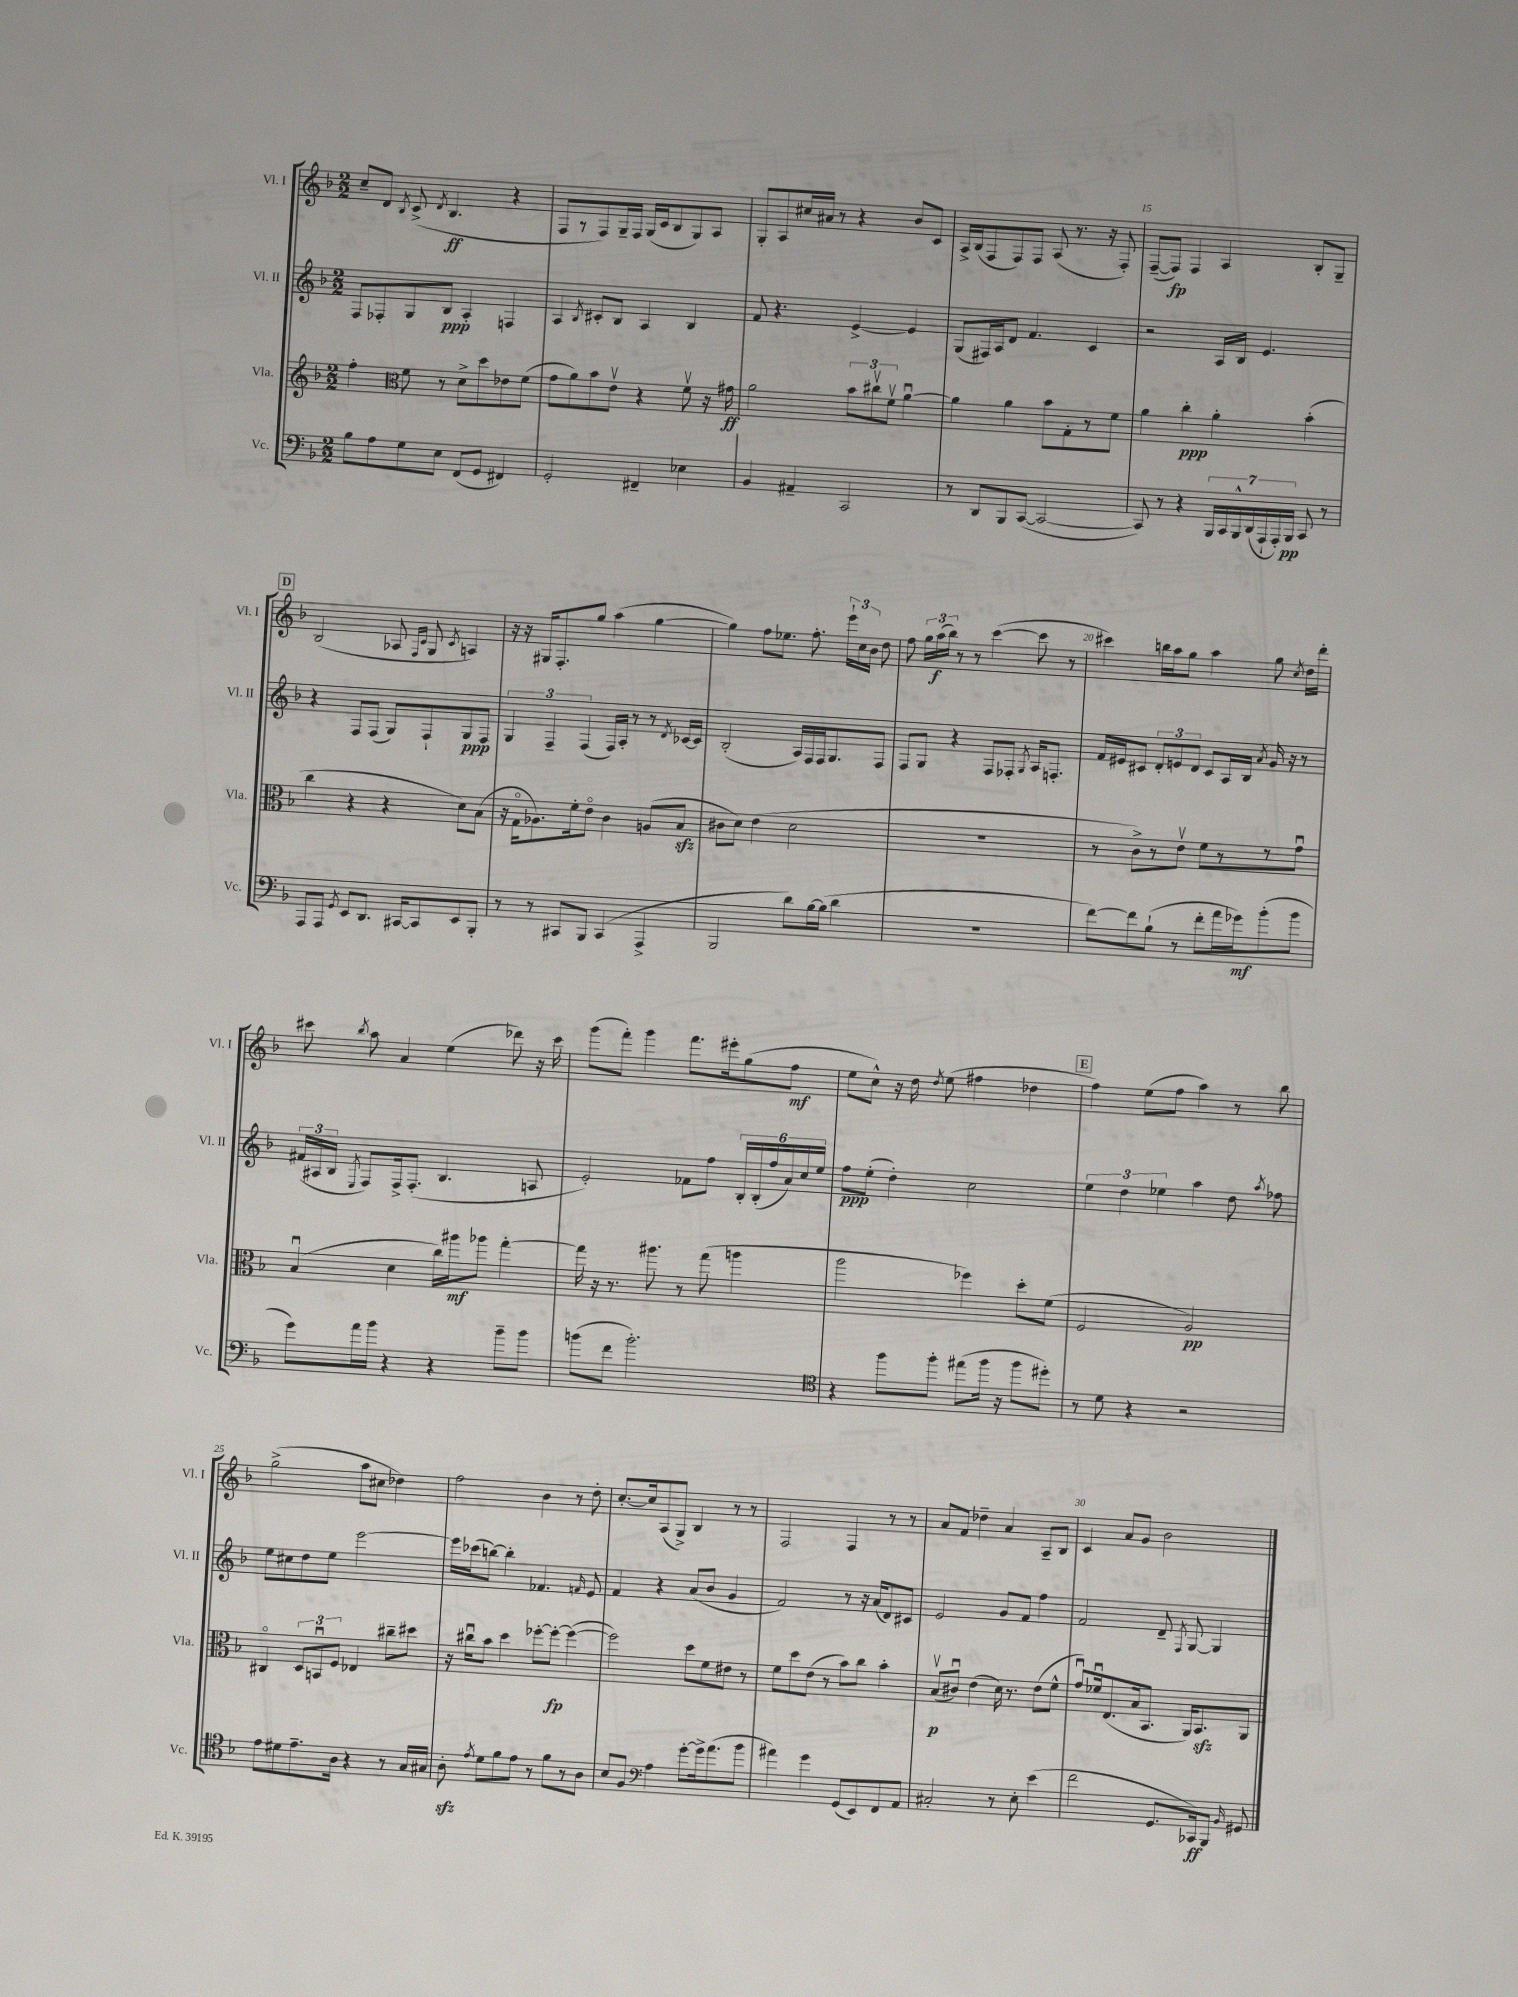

**kern	**dynam	**kern	**dynam	**kern	**dynam	**kern	**dynam
*part4	*part4	*part3	*part3	*part2	*part2	*part1	*part1
*staff4	*staff4	*staff3	*staff3	*staff2	*staff2	*staff1	*staff1
*I"Vc.	*	*I"Vla.	*	*I"Vl. II	*	*I"Vl. I	*
*I'Vc.	*	*I'Vla.	*	*I'Vl. II	*	*I'Vl. I	*
*clefF4	*	*clefG2	*	*clefG2	*	*clefG2	*
*k[b-]	*	*k[b-]	*	*k[b-]	*	*k[b-]	*
*M2/2	*	*M2/2	*	*M2/2	*	*M2/2	*
=11	=11	=11	=11	=11	=11	=11	=11
8B-\L	.	4ff'\	.	8F/L	.	8cc~/L	.
8A\	.	.	.	8F-X'/	.	8d/J	.
*	*	*clefC3	*	*	*	*	*
.	.	.	.	.	.	8qB-/	.
8G\	.	8f\	.	8G/	.	(8c^/	.
.	.	.	.	.	.	8qd/	.
8E\J	.	8r	.	8B-/J	ppp	4.B-/	ff
(8FF/L	.	8d^\L	.	4A'/	.	.	.
8GG/J	.	8dd\	.	.	.	.	.
4FF#X/)	.	8e-X\	.	4Fn/	.	4r	.
.	.	(8f\J	.	.	.	.	.
=12	=12	=12	=12	=12	=12	=12	=12
2GG'/	.	8g\L	.	4A/	.	8F/L	.
.	.	8a\)	.	.	.	8r	.
.	.	.	.	8qB-/	.	.	.
.	.	8b-\	.	8c#X'/L	.	8F/)	.
.	.	8ev\J	.	8B-/J	.	16G~/L	.
.	.	.	.	.	.	16F/JJ	.
4FF#X~/	.	4r	.	4A/	.	(16G/LL	.
.	.	.	.	.	.	16c/J	.
.	.	.	.	.	.	8B-/	.
4E-X\	.	8fv\	.	4B-/	.	8G/)	.
.	.	16r	.	.	.	8A/J	.
.	.	16g#X\	ff	.	.	.	.
=13	=13	=13	=13	=13	=13	=13	=13
4BB-/	.	2a\	.	8f/	.	8G'/L	.
.	.	.	.	4.r	.	8A/	.
4AA#X~/	.	.	.	.	.	16cc#X/L	.
.	.	.	.	.	.	16a#X/JJ	.
.	.	.	.	.	.	8r	.
2CC/	.	12b-\L	.	[4e^/	.	4r	.
.	.	12cc#Xv\	.	.	.	.	.
.	.	12fv\J	.	.	.	.	.
.	.	[4au\	.	4e/]	.	8b-/L	.
.	.	.	.	.	.	8c/J	.
=14	=14	=14	=14	=14	=14	=14	=14
8r	.	4a\]	.	(8G/L	.	16A^/LL	.
.	.	.	.	.	.	(16B-/J	.
8DD/L	.	.	.	16F#X/L)	.	8F/	.
.	.	.	.	16A/J	.	.	.
8BBB-/	.	4a\	.	8d/J	.	8F/)	.
([8CC/J	.	.	.	4.f/	.	8F/J	.
2CC/_	.	8b-\L	.	.	.	(8A/	.
.	.	8G'\	.	.	.	8.r	.
.	.	8r	.	4c/	.	.	.
.	.	.	.	.	.	16r	.
.	.	8f\J	.	.	.	8F'/)	.
=15	=15	=15	=15	=15	=15	=15	=15
8CC/])	.	4a\	.	2r	.	([8F~/L	.
8r	.	.	.	.	.	8F/J])	fp
4r	.	4cc'\	ppp	.	.	4F/	.
28BBB-/LL	.	4a'\	.	16A/LL	.	4A/	.
28CC/	.	.	.	.	.	.	.
.	.	.	.	16B-/JJ	.	.	.
28BBB-^^/	.	.	.	.	.	.	.
(28DD/	.	.	.	.	.	.	.
.	.	.	.	4.e/	.	.	.
28AAA`/	.	.	.	.	.	.	.
28AAA'/)	.	.	.	.	.	.	.
28BBB-/JJ	pp	.	.	.	.	.	.
8CC/	.	(4b-'\	.	.	.	8B-'/L	.
8r	.	.	.	.	.	8G~/J	.
!!LO:LB:g=z
!!LO:REH:place=s1:t=D
=16	=16	=16	=16	=16	=16	=16	=16
8AAA/L	.	4cc\	.	4r	.	(2B-/	.
8AAA/J	.	.	.	.	.	.	.
8qGG/	.	.	.	.	.	.	.
8EE/L	.	4r	.	8F/L	.	.	.
8.DD/J	.	.	.	(8F/J	.	.	.
.	.	4r	.	8G/L)	.	8A-X/	.
[16CC#X/KL	.	.	.	.	.	.	.
.	.	.	.	.	.	16qqF/LL	.
.	.	.	.	.	.	16qqc/JJ	.
8CC#/]	.	.	.	8F`/	.	8G/	.
.	.	.	.	.	.	8qc/	.
8EE/	.	8d\L)	.	8G/	ppp	4An/)	.
8BBB-'/J	.	(8B-\J	.	8F/J	.	.	.
=17	=17	=17	=17	=17	=17	=17	=17
8r	.	16r	.	6G/	.	16r	.
.	.	16G\KL	.	.	.	16r	.
8r	.	8.A-X\)	.	.	.	16G#X/KL	.
.	.	.	.	6F~/	.	.	.
.	.	.	.	.	.	8.F'/	.
8CC#X/L	.	.	.	.	.	.	.
.	.	16f'\k	.	.	.	.	.
.	.	.	.	(6F/	.	.	.
8BBB-/J	.	8e\J	.	.	.	8gg/J	.
(4CC#/	.	4c\	.	16F/LL)	.	(4aa\	.
.	.	.	.	16A'/JJ	.	.	.
.	.	.	.	8r	.	.	.
4AAA^/	.	(8An/L	.	8r	.	[4gg\	.
.	.	.	.	8qd/	.	.	.
.	.	8B-zz/J	.	[16c-X/LL	.	.	.
.	.	.	.	16c-/JJ]	.	.	.
=18	=18	=18	=18	=18	=18	=18	=18
2BBB-/	.	8c#X\L	.	(2B-'/	.	4gg\])	.
.	.	8d\J)	.	.	.	.	.
.	.	(4e\	.	.	.	8ff\L	.
.	.	.	.	.	.	8.ee-X\J	.
8d\L)	.	2d\	.	16A/LL)	.	.	.
.	.	.	.	16F/	.	8.ff'\	.
[16B-\L	.	.	.	16F/J	.	.	.
(16B-\JJ]	.	.	.	8.G/	.	.	.
4d\	.	.	.	.	.	24eee`\LL	.
.	.	.	.	.	.	24cc\	.
.	.	.	.	.	.	24b-\JJ	.
.	.	.	.	8F/J	.	8dd\	.
=19	=19	=19	=19	=19	=19	=19	=19
1r	.	1r	.	8F/L	.	8ff\	.
.	.	.	.	8G/J	.	24gg\LL	.
.	.	.	.	.	.	(24aa\	f
.	.	.	.	.	.	24bb-\JJ)	.
.	.	.	.	4r	.	8r	.
.	.	.	.	.	.	8r	.
.	.	.	.	8F/L	.	([4ccc\	.
.	.	.	.	8F-X'/J	.	.	.
.	.	.	.	8qG/	.	.	.
.	.	.	.	16A/KL	.	8ccc\]	.
.	.	.	.	8.Fn'/J	.	.	.
.	.	.	.	.	.	8r	.
=20	=20	=20	=20	=20	=20	=20	=20
[8f\L)	.	8r	.	16f/LL	.	4ccc#X\)	.
.	.	.	.	16e#X/J	.	.	.
8f\]	.	8c^\L)	.	8c#X/J	.	.	.
(8B-`\J	.	8r	.	12d'/L	.	16bbn\LL	.
.	.	.	.	.	.	16aa\J	.
.	.	.	.	12en/	.	.	.
8r	.	8ev\J	.	.	.	8gg\J	.
.	.	.	.	12d/J	.	.	.
8f'\L	.	8f\L	.	8c#/L	.	4aa\	.
16a\L	.	8r	.	16A/L	.	.	.
16g-X\J)	mf	.	.	16B-/JJ	.	.	.
.	.	.	.	8qa/	.	.	.
(8b-'\	.	8r	.	16g/	.	8gg\	.
.	.	.	.	16r	.	.	.
.	.	.	.	.	.	8qcc/	.
8b-\J	.	8gu\J	.	8r	.	16dd\LL	.
.	.	.	.	.	.	16ddd'\JJ	.
!!LO:LB:g=z
=21	=21	=21	=21	=21	=21	=21	=21
8g\L)	.	(4B-u/	.	(24f#X/LL	.	8ccc#X\	.
.	.	.	.	24A#X/	.	.	.
.	.	.	.	24B-/JJ	.	.	.
.	.	.	.	8qE/	.	8qbb-/	.
16a\L	.	.	.	8F/L)	.	8aa\	.
16b-\JJ	.	.	.	.	.	.	.
4r	.	4d\	.	16F^/k	.	4a/	.
.	.	.	.	(8.F'/J	.	.	.
4r	.	16cc\LL)	.	4.B-/	.	(4ee\	.
.	.	16aa#X\J	mf	.	.	.	.
.	.	8aa-X\J	.	.	.	.	.
8b-~\L	.	[4gg'\	.	.	.	8ddd-X\)	.
8b-\J	.	.	.	8An/	.	16r	.
.	.	.	.	.	.	16ccc#\	.
=22	=22	=22	=22	=22	=22	=22	=22
(8bn\L	.	16gg\]	.	2e'/)	.	(8ggg\L	.
.	.	16r	.	.	.	.	.
8f\J	.	8.r	.	.	.	8fff'\J)	.
2.b'\)	.	.	.	.	.	4ggg\	.
.	.	8.aa#X\	.	.	.	.	.
.	.	8r	.	8f-X\L	.	8.fff\L	.
.	.	(8gg\	.	8ff\J	.	.	.
.	.	.	.	.	.	16eee#X'\k	.
.	.	4aan\	.	24B-'/LL	.	(8gg\	.
.	.	.	.	(24B-'/	.	.	.
.	.	.	.	24ff/	.	.	.
.	.	.	.	24a/)	.	8ff\J	mf
.	.	.	.	24cc/	.	.	.
.	.	.	.	24ee/JJ	.	.	.
=23	=23	=23	=23	=23	=23	=23	=23
*clefC4	*	*	*	*	*	*	*
4r	.	2aa\	.	8ff\L	ppp	8ee\L	.
.	.	.	.	(8ee'\J	.	8cc^^\J)	.
8ff\L	.	.	.	4dd'\)	.	16r	.
.	.	.	.	.	.	16dd\	.
.	.	.	.	.	.	8qdd/	.
8ff'\J	.	.	.	.	.	(8ee\	.
(8ee#X\L	.	4ff-X\)	.	2cc\	.	4ff#X\	.
16ff\Jk	.	.	.	.	.	.	.
16r	.	.	.	.	.	.	.
8ff\L	.	8dd'\L	.	.	.	4dd-X\	.
8dd#X'\J)	.	(8f\J	.	.	.	.	.
!!LO:REH:place=s1:t=E
=24	=24	=24	=24	=24	=24	=24	=24
8r	.	2F/	.	6ee\	.	4ff\)	.
8d\	.	.	.	.	.	.	.
.	.	.	.	6dd\	.	.	.
4r	.	.	.	.	.	(8ee\L	.
.	.	.	.	6ee-X\	.	.	.
.	.	.	.	.	.	8ff\J	.
2r	.	2A/)	pp	4aa\	.	4aa\)	.
.	.	.	.	8dd\	.	8r	.
.	.	.	.	8qaa/	.	.	.
.	.	.	.	8ff-X\	.	8bb-\	.
!!LO:LB:g=z
=25	=25	=25	=25	=25	=25	=25	=25
8e\L	.	4C#X/	.	8ee\L	.	(2gg^\	.
8d#X\	.	.	.	8cc#X\	.	.	.
8.e~\	.	12D/L	.	8dd\	.	.	.
.	.	12BBnu/	.	.	.	.	.
.	.	.	.	8ee\J	.	.	.
.	.	12F/J	.	.	.	.	.
16A\Jk	.	.	.	.	.	.	.
4r	.	4E-X/	.	[2eee\	.	8aa\L	.
.	.	.	.	.	.	8cc#X\J	.
8r	.	8cc#X~\L	.	.	.	4dd-X\)	.
16G/LL	.	8dd#X\J	.	.	.	.	.
16G#X/JJ	.	.	.	.	.	.	.
=26	=26	=26	=26	=26	=26	=26	=26
8Azz'\	.	16r	.	16eee\LL]	.	2ff\	.
.	.	16cc#Xu\KL	.	(16ccc-X\J	.	.	.
8qe/	.	.	.	.	.	.	.
8d\L	.	8b-\J	.	[8bbn\J)	.	.	.
8f\	.	4dd\	.	4bb'\]	.	.	.
8e\J	.	.	.	.	.	.	.
8r	.	[8ff-X'\L	.	4.f-X/	.	4b-\	.
8f\L	.	8ff-'\J_	fp	.	.	.	.
8r	.	(4ff-\_	.	.	.	8r	.
.	.	.	.	16qqfn/	.	.	.
8A\J	.	.	.	8e/	.	8dd'\	.
=27	=27	=27	=27	=27	=27	=27	=27
8B-/L	.	2ff-\])	.	4f/	.	[8.cc'/L	.
8F/J	.	.	.	.	.	.	.
.	.	.	.	.	.	16cc/k]	.
*clefF4	*	*	*	*	*	*	*
4A\	.	.	.	4r	.	(8A/	.
.	.	.	.	.	.	8G^/J)	.
[8g'\L	.	8dd\L	.	(8a/L	.	4B-/	.
16g^\k]	.	8f\	.	8b-/J	.	.	.
(8.a\	.	.	.	.	.	.	.
.	.	8e#X\J	.	4g/	.	8r	.
8b-\J	.	8r	.	.	.	8r	.
=28	=28	=28	=28	=28	=28	=28	=28
4a#X\)	.	8f\L	.	2f/)	.	2F/	.
.	.	8dd\	.	.	.	.	.
4g\	.	(8e\J	.	.	.	.	.
.	.	8r	.	.	.	.	.
(8GG/L	.	8b-\L)	.	8r	.	4F/	.
8EE/)	.	8cc\J	.	16r	.	.	.
.	.	.	.	(16a/KL	.	.	.
8FF/	.	4b-'\	.	8d/)	.	8r	.
8AA/J	.	.	.	8c#X/J	.	8r	.
=29	=29	=29	=29	=29	=29	=29	=29
2C#X'/	.	(8B-v/L	p	2e/	.	8a/L	.
.	.	8c#Xu/J)	.	.	.	8f/J	.
.	.	(4e\	.	.	.	4dd-X~\	.
8r	.	16d\)	.	8g/L	.	4a/	.
.	.	8.r	.	.	.	.	.
8E'\	.	.	.	8f/J	.	.	.
(4e\	.	(8e\L	.	4ff\	.	8A~/L	.
.	.	8f^^\J	.	.	.	8B-/J	.
=30	=30	=30	=30	=30	=30	=30	=30
2f\	.	8gu/L)	.	2f/	.	4c/	.
.	.	16f-Xu/k	.	.	.	.	.
.	.	(8.E/	.	.	.	.	.
.	.	.	.	.	.	8a/L	.
.	.	16B-/k	.	.	.	8g/J	.
.	.	8.BB-/J	.	.	.	.	.
8.GG/L	.	.	.	8d~/	.	2b-\	.
.	.	.	.	8qF/	.	.	.
.	.	16AA/KL)	.	[8G/	.	.	.
16CC-X/k)	ff	8.BB-zz/	.	.	.	.	.
8BBB-/J	.	.	.	4G/]	.	.	.
16qqBB-/	.	.	.	.	.	.	.
8GG#X/	.	8AA/J	.	.	.	.	.
==	==	==	==	==	==	==	==
*-	*-	*-	*-	*-	*-	*-	*-
